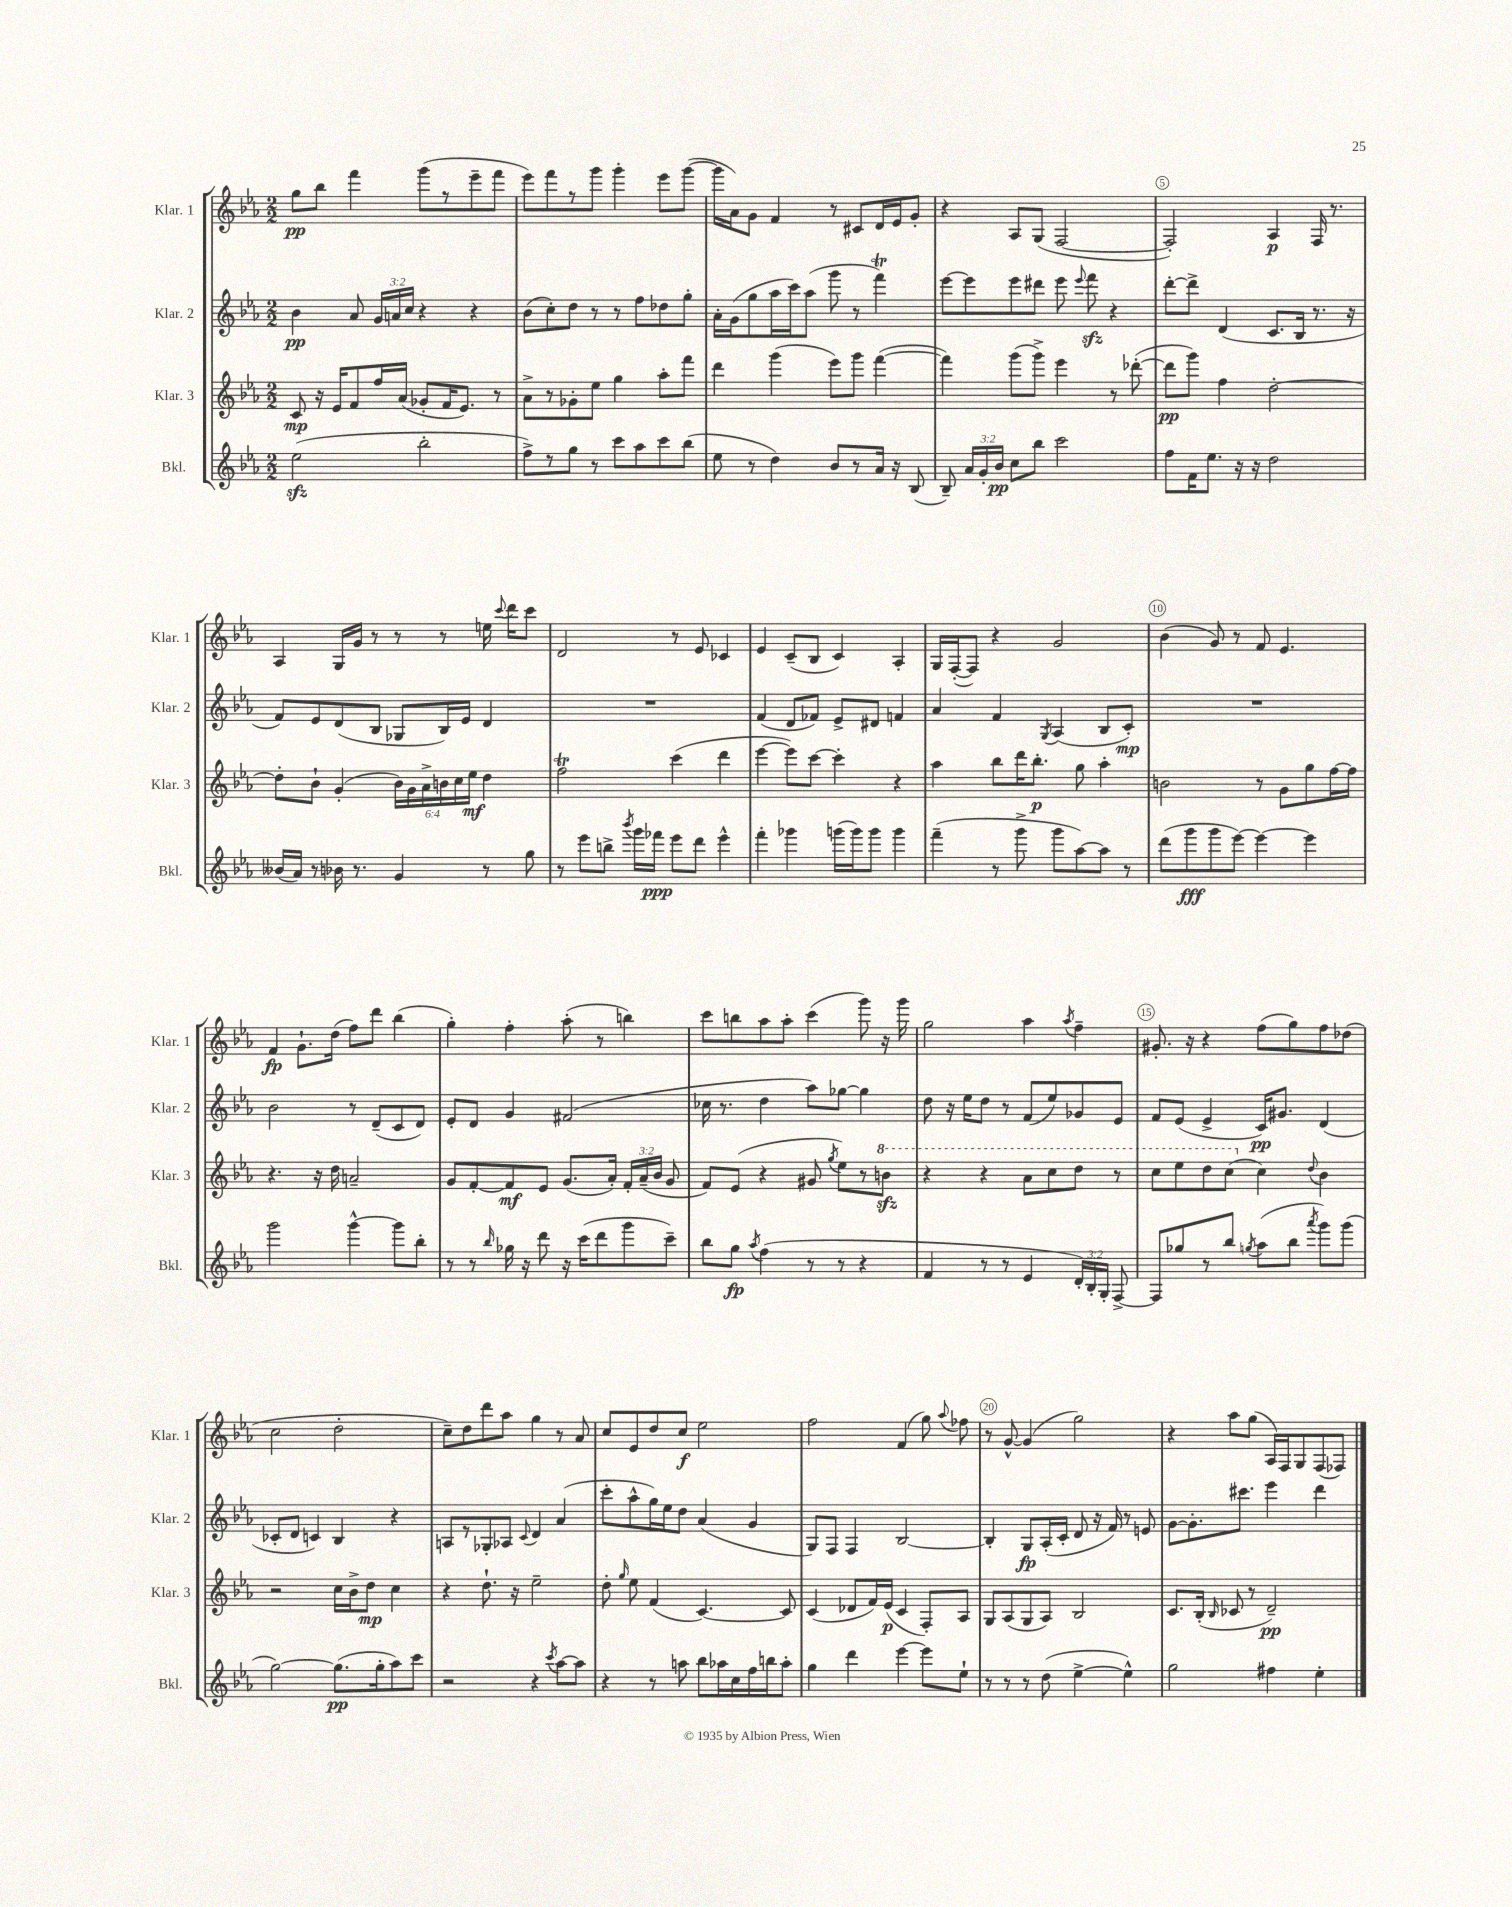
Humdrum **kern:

**kern	**kern	**kern	**kern
*staff4	*staff3	*staff2	*staff1
*clefG2	*clefG2	*clefG2	*clefG2
*k[b-e-a-]	*k[b-e-a-]	*k[b-e-a-]	*k[b-e-a-]
*M2/2	*M2/2	*M2/2	*M2/2
(2ee-	8c	4b-	8gg
.	16r	.	8bb-
.	16e-	.	.
.	8f	8a-	4fff
.	16ff	24g	.
.	.	24a	.
.	(16a-	.	.
.	.	24cc	.
2bb-'	8g-'	4r	(8ggg
.	16f	.	8r
.	8.e-)	.	.
.	.	4r	8eee-~
.	8r	.	8fff
=	=	=	=
8ff^)	8a-^	(8b-	8eee-)
8r	8r	8cc')	8fff
8gg	8g-'	8dd	8r
8r	8ee-	8r	8ggg
8ccc	4gg	8r	4ggg'
8aa-	.	8ff	.
8ccc	8aa-'	8dd-	8eee-
(8bb-	8fff	8gg'	([8ggg
=	=	=	=
8ee-	4ddd	16a-'	16ggg]
.	.	(16g	16a-)
8r	.	8gg	8g
4dd)	(4ggg	16aa-	4f
.	.	16ccc)	.
.	.	(8aa-	.
8b-	8eee-)	8ggg	8r
8r	8ggg	8r	8c#
16a-	([4fff	4fff)	16d
16r	.	.	16e-
(8B-	.	.	8g'
=	=	=	=
8B-~)	4fff])	[8eee-	4r
24a-	.	8eee-]	.
24g'	.	.	.
24b-	.	.	.
8cc	(8ggg	8eee-	8A-
8bb-	8ggg^)	8ddd#	(8G
2ccc	4eee-	8eee-	[2F
.	.	8qqeee-	.
.	.	8fff	.
.	8r	4r	.
.	([8ddd-'	.	.
=	=	=	=
8ff	8ddd-]	[8ddd'	2F'])
16f	8ggg)	8ddd^]	.
8.ee-	.	.	.
.	4ff	(4d	.
16r	.	.	.
16r	.	.	.
2dd	[2dd'	8.c	4A-
.	.	16B-	.
.	.	8.r	16F
.	.	.	8.r
.	.	16r	.
=	=	=	=
(16b--	8dd']	8f)	4A-
16a-)	.	.	.
8r	8b-`	8e-	.
16b-	(4g'	(8d	16G
8.r	.	.	16g
.	.	8B-	8r
4g	24b-)	8G-	8r
.	24g	.	.
.	24a-^	.	.
.	24b	16B-)	8r
.	24cc	.	.
.	.	16e-	.
.	24ee-	.	.
8r	4dd	4d	16ee
.	.	.	8qqccc
.	.	.	16ddd
8gg	.	.	8ccc
=	=	=	=
8r	2ff	1r	2d
8eee-	.	.	.
8bb^	.	.	.
8qbbb-	.	.	.
16ggg	.	.	.
16fff-	.	.	.
8eee-	(4ccc	.	8r
8ddd	.	.	8e-
4eee-^^	4ddd	.	4c-
=	=	=	=
4fff'	[4eee-	(4f	4e-
4ggg-	8eee-])	8d	(8c~
.	[8ccc	8f-)	8B-
(16ggg	4ccc']	8e-^	4c)
16ggg)	.	.	.
8ggg	.	8d#	.
4ggg	4r	4f	4A-'
=	=	=	=
(4fff~	4aa-	4a-	16G
.	.	.	([16F'
.	.	.	8F])
8r	8bb-	4f	4r
8ggg^	16ddd	.	.
.	8.bb-'	.	.
.	.	8qG	.
8ggg	.	(4A-	2g
[8aa-)	8gg	.	.
8aa-]	4aa-'	8B-	.
8r	.	8c')	.
=	=	=	=
(8ddd	2b	1r	(4b-
8ggg	.	.	.
8ggg	.	.	8g)
[8eee-)	.	.	8r
4eee-_	8r	.	8f
.	8g	.	4.e-
4eee-]	8gg	.	.
.	[16ff	.	.
.	16ff]	.	.
=	=	=	=
2ggg	4.r	2b-	4f
.	.	.	8.g`
.	16r	.	.
.	16dd	.	(16dd
[4ggg^^	2a~	8r	8ff)
.	.	(8d~	8ddd
8ggg]	.	8c	(4bb-
8bb-'	.	8d)	.
=	=	=	=
8r	8g	8e-'	4gg')
8r	[8f'	8d	.
16qqbb-	.	.	.
16gg-	8f]	4g	4ff'
16r	.	.	.
8ddd	8e-	.	.
16r	(8.g	(2f#	(8aa-'
(16ccc	.	.	.
8ddd	.	.	8r
.	16a-')	.	.
8ggg	24f'	.	4bb)
.	(24a-~	.	.
.	24b-	.	.
8ccc~)	8g	.	.
=	=	=	=
8bb-	8f)	16cc-	8ccc
.	.	8.r	.
8gg	(8e-	.	8bb
8qaa-	.	.	.
(4ff	4r	4dd	8aa-
.	.	.	8aa-'
8r	8g#	8aa-)	(4ccc
.	8qgg	.	.
8r	8ee-)	[8gg-	.
4r	8r	4gg-]	8ggg)
.	8bb	.	16r
.	.	.	16ggg
=	=	=	=
4f	4r	8dd	2gg
.	.	16r	.
.	.	16ee-	.
8r	4r	8dd	.
8r	.	8r	.
4e-	8aa-	(8f	4aa-
.	8ccc	8ee-)	.
.	.	.	8qaa-
24d')	8ddd	8g-	4ff~
24B-'	.	.	.
24G'	.	.	.
[8F^	8r	8e-	.
=	=	=	=
8F]	8ccc	8f	8.g#'
8gg-	8eee-	(8e-	.
.	.	.	16r
8r	8ddd	4e-^	4r
8bb-	(8ccc	.	.
8qgg	.	.	.
(8aa-	4cc)	16c)	(8ff
.	.	8.g#	.
8bb-	.	.	8gg)
8qaaa-	8qqdd	.	.
8ggg)	4b-	(4d	8ff
(8ggg	.	.	(8dd-
=	=	=	=
[2gg)	2r	8c-'	2cc
.	.	8d	.
.	.	4c)	.
(8.gg]	16cc	4B-	2dd'
.	16b-^	.	.
.	8dd	.	.
16gg'	.	.	.
8aa-)	4cc	4r	.
8ccc	.	.	.
=	=	=	=
2r	4r	8A	8cc~)
.	.	8r	8dd
.	8.dd`	8G-'	8ddd
.	.	8A-	8aa-
.	16r	.	.
.	.	8qqc	.
4r	2ee-~	4d	4gg
8qccc	.	.	.
[8aa-	.	(4a-	8r
8aa-]	.	.	8a-
=	=	=	=
4r	8dd'	8ccc'	8cc
.	16qqgg	.	.
.	8ee-	8aa-^^	8e-
8r	(4f	16gg)	8dd
.	.	16ee-	.
8aa	.	8dd	8cc
8bb-	[4.c)	(4a-	2ee-
16aa-	.	.	.
16cc	.	.	.
16ff	.	4g	.
16bb	.	.	.
8aa-'	8c]	.	.
=	=	=	=
4gg	(4c	8G)	2ff
.	.	8F	.
4ddd	8d-	4F	.
.	16f)	.	.
.	(16e-	.	.
[4eee-	4c	[2B-	(4f
8eee-]	8F')	.	8gg)
.	.	.	8qqaa-
8ee-`	8A-	.	8ff-
=	=	=	=
8r	8G	4B-']	8r
8r	(8A-	.	[8g^^
8r	8G	8G	(4g]
(8dd	8A-)	(16A-'	.
.	.	16c'	.
[4ee-^	2B-	8d	2gg)
.	.	16r	.
.	.	16f)	.
4ee-^^])	.	8r	.
.	.	8e	.
=	=	=	=
2gg	8.c	[8g	4r
.	.	8.g']	.
.	(16B-'	.	.
.	16qqB-	.	.
.	8c-	.	8aa-
.	.	8.ccc#	.
.	8r	.	(8gg
4ff#	2d~)	4eee-	16A-)
.	.	.	16F
.	.	.	8G
4ee-'	.	4ddd	(8F
.	.	.	8F-)
==	==	==	==
*-	*-	*-	*-
